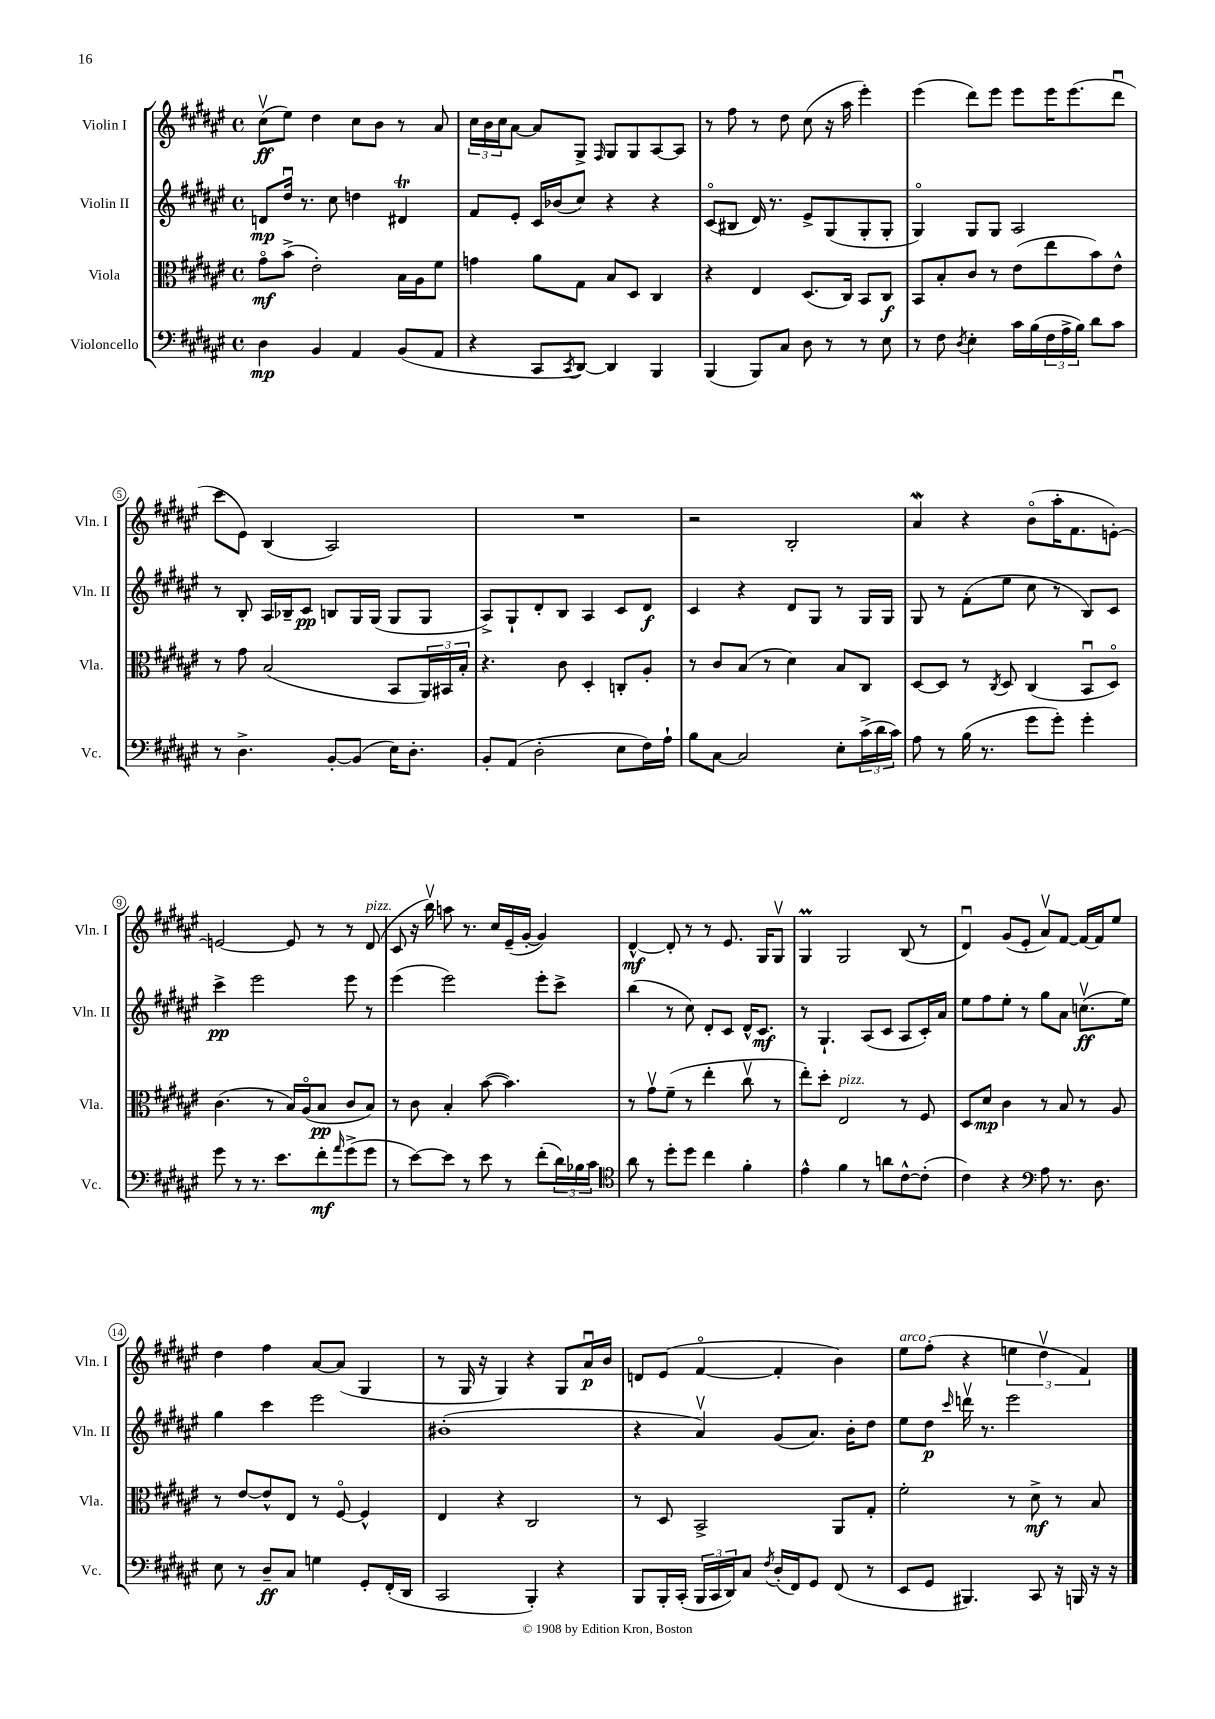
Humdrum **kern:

**kern	**kern	**kern	**kern
*staff4	*staff3	*staff2	*staff1
*clefF4	*clefC3	*clefG2	*clefG2
*k[f#c#g#d#a#e#]	*k[f#c#g#d#a#e#]	*k[f#c#g#d#a#e#]	*k[f#c#g#d#a#e#]
*M4/4	*M4/4	*M4/4	*M4/4
*met(c)	*met(c)	*met(c)	*met(c)
4D#	8g#o	8d	(8cc#v
.	(8b^	16dd#u	8ee#)
.	.	8.r	.
4BB	2e#')	.	4dd#
.	.	8cc#	.
4AA#	.	4dd	8cc#
.	.	.	8b
(8BB	16B	4d#	8r
.	16A#	.	.
8AA#	8f#	.	8a#
=	=	=	=
4r	4g	8f#	24cc#
.	.	.	24b
.	.	.	24cc#
.	.	8e#'	[8a#
8CC#	8a#	16c#	8a#]
.	.	(16b-	.
8qCC#	.	.	.
[8DD#)	8G#	8cc#)	8G#^
.	.	.	16qqF#
4DD#]	8B	4r	8G#
.	8D#	.	8G#
4BBB	4C#	4r	[8A#
.	.	.	8A#]
=	=	=	=
(4BBB	4r	(8c#o	8r
.	.	8B#	8ff#
8BBB)	4E#	16d#)	8r
.	.	8.r	.
8C#	.	.	8dd#
8D#	(8.D#	8e#^	(8cc#
8r	.	(8G#	16r
.	16C#)	.	16aa#
8r	8BB	8G#'	4eee#')
8E#	8C#	8G#'	.
=	=	=	=
8r	8BB	4G#o)	(4eee#
8F#	8B'	.	.
8qD#	.	.	.
4E#'	8c#	8G#	8ddd#)
.	8r	8G#	8eee#
16c#	(8e#	2A#	8eee#
(16B	.	.	.
24F#	8ee#	.	16eee#
24A#^	.	.	.
.	.	.	(8.eee#
24B)	.	.	.
8d#	8b)	.	.
8c#	8e#^^	.	8ddd#u
=	=	=	=
8r	8r	8r	8ccc#
4.D#^	8g#	8B'	8e#)
.	(2B	16A#	(4B
.	.	16B-~	.
.	.	8c#	.
[8BB'	.	8B	2A#)
(8BB]	.	16G#	.
.	.	(16G#	.
16E#)	8BB	8G#	.
8.D#'	.	.	.
.	24AA#)	8G#	.
.	24BB#	.	.
.	24B'	.	.
=	=	=	=
8BB'	4.r	8A#^)	1r
(8AA#	.	8G#`	.
2D#'	.	8d#'	.
.	8c#	8B	.
.	4D#'	4A#	.
8E#	8C'	8c#	.
16F#)	8A#'	8d#	.
16A#`	.	.	.
=	=	=	=
8B	8r	4c#	2r
[8C#	8c#	.	.
2C#]	(8B	4r	.
.	8r	.	.
.	4d#)	8d#	2B'
.	.	8G#	.
8E#'	8B	8r	.
(24c#^	8C#	16G#	.
24d#	.	.	.
.	.	16G#	.
24c#)	.	.	.
=	=	=	=
8A#	[8D#	8G#	4a#
8r	8D#]	8r	.
(16B	8r	(8f#'	4r
8.r	.	.	.
.	8qC#	.	.
.	8D#	8ee#	.
8g#	(4C#	8cc#	(8bo
8g#')	.	8r	16aa#'
.	.	.	8.f#
4g#'	8BBu	8B)	.
.	8D#o)	8c#	[8e')
=	=	=	=
8g#	(4.c#	4ccc#^	2e_
8r	.	.	.
8.r	.	2eee#	.
.	8r	.	.
8.e#	.	.	.
.	16B)	.	8e]
.	(16A#o	.	.
8f#'	8B	.	8r
16qqa#	.	.	.
(8g#^	8c#	8eee#	8r
8g#	8B)	8r	(8d#
=	=	=	=
8r	8r	(4eee#	8c#
[8e#)	8c#	.	16r
.	.	.	16bbv)
8e#]	4B'	2eee#)	8aa
8r	.	.	8.r
8e#	([8b	.	.
.	.	.	16cc#
8r	4.b])	.	(16e#~
.	.	.	[16g#'
(8f#'	.	8eee#'	4g#])
24d#)	.	8ccc#^	.
24B-	.	.	.
24c#	.	.	.
=	=	=	=
*clefC4	*	*	*
8a#	8r	(4bb	[4d#^^
8r	8g#v	.	.
8dd#'	(8f#~	8r	8d#']
8dd#	8r	8cc#)	8r
4cc#	4ee#'	8d#'	8r
.	.	8c#	8.e#
4f#'	8cc#v	16d#^^	.
.	.	8.c#	16G#
.	8r	.	8G#v
=	=	=	=
4e#^^	8ee#')	8r	4G#
.	8dd#'	4.G#`	.
4f#	2E#	.	2G#
8r	.	(8A#	.
8a	.	8c#	.
[8c#^^	8r	8A#	(8B
(8c#']	8F#	16c#')	8r
.	.	16a#	.
=	=	=	=
4c#)	8D#	8ee#	4d#u)
.	8d#	8ff#	.
4r	4c#	8ee#'	(8g#
.	.	8r	8e#'
*clefF4	*	*	*
8A#	8r	8gg#	8a#v)
8.r	8B	8a#	[8f#
.	8r	(8.ccv	16f#_
8.D#	.	.	16f#]
.	8A#	.	8ee#
.	.	16ee#)	.
=	=	=	=
8E#	8r	4gg#	4dd#
8r	[8e#	.	.
8D#~	8e#^^]	4ccc#	4ff#
8C#	8E#	.	.
4G	8r	2eee#	[8a#
.	[8F#o	.	(8a#]
8GG#'	4F#^^]	.	4G#
(16FF#'	.	.	.
16DD#	.	.	.
=	=	=	=
2CC#	4E#	(1b#'	8r
.	.	.	16G#
.	.	.	16r
.	4r	.	4G#)
4BBB')	2C#	.	4r
4r	.	.	8G#
.	.	.	16a#u
.	.	.	16b
=	=	=	=
8BBB	8r	4r	8d
16BBB'	8D#	.	(8e#
(16CC#'	.	.	.
24BBB	2BB^	4a#v)	[4f#o
24CC#	.	.	.
24DD#)	.	.	.
8C#	.	.	.
8qF#	.	.	.
(16D#'	.	(8g#	4f#']
16FF#)	.	.	.
8GG#	.	8.a#)	.
(8FF#	8AA#	.	4b)
.	.	16b'	.
8r	8G#'	8dd#	.
=	=	=	=
8EE#	2f#'	8ee#	8ee#
8GG#	.	8dd#	(8ff#'
.	.	16qqccc#	.
4.BBB#)	.	16dddv	4r
.	.	8.r	.
.	8r	2eee#	6ee
8CC#	8d#^	.	.
.	.	.	6dd#v
16r	8r	.	.
16BBB	.	.	.
.	.	.	6f#)
16r	8B	.	.
16r	.	.	.
==	==	==	==
*-	*-	*-	*-
